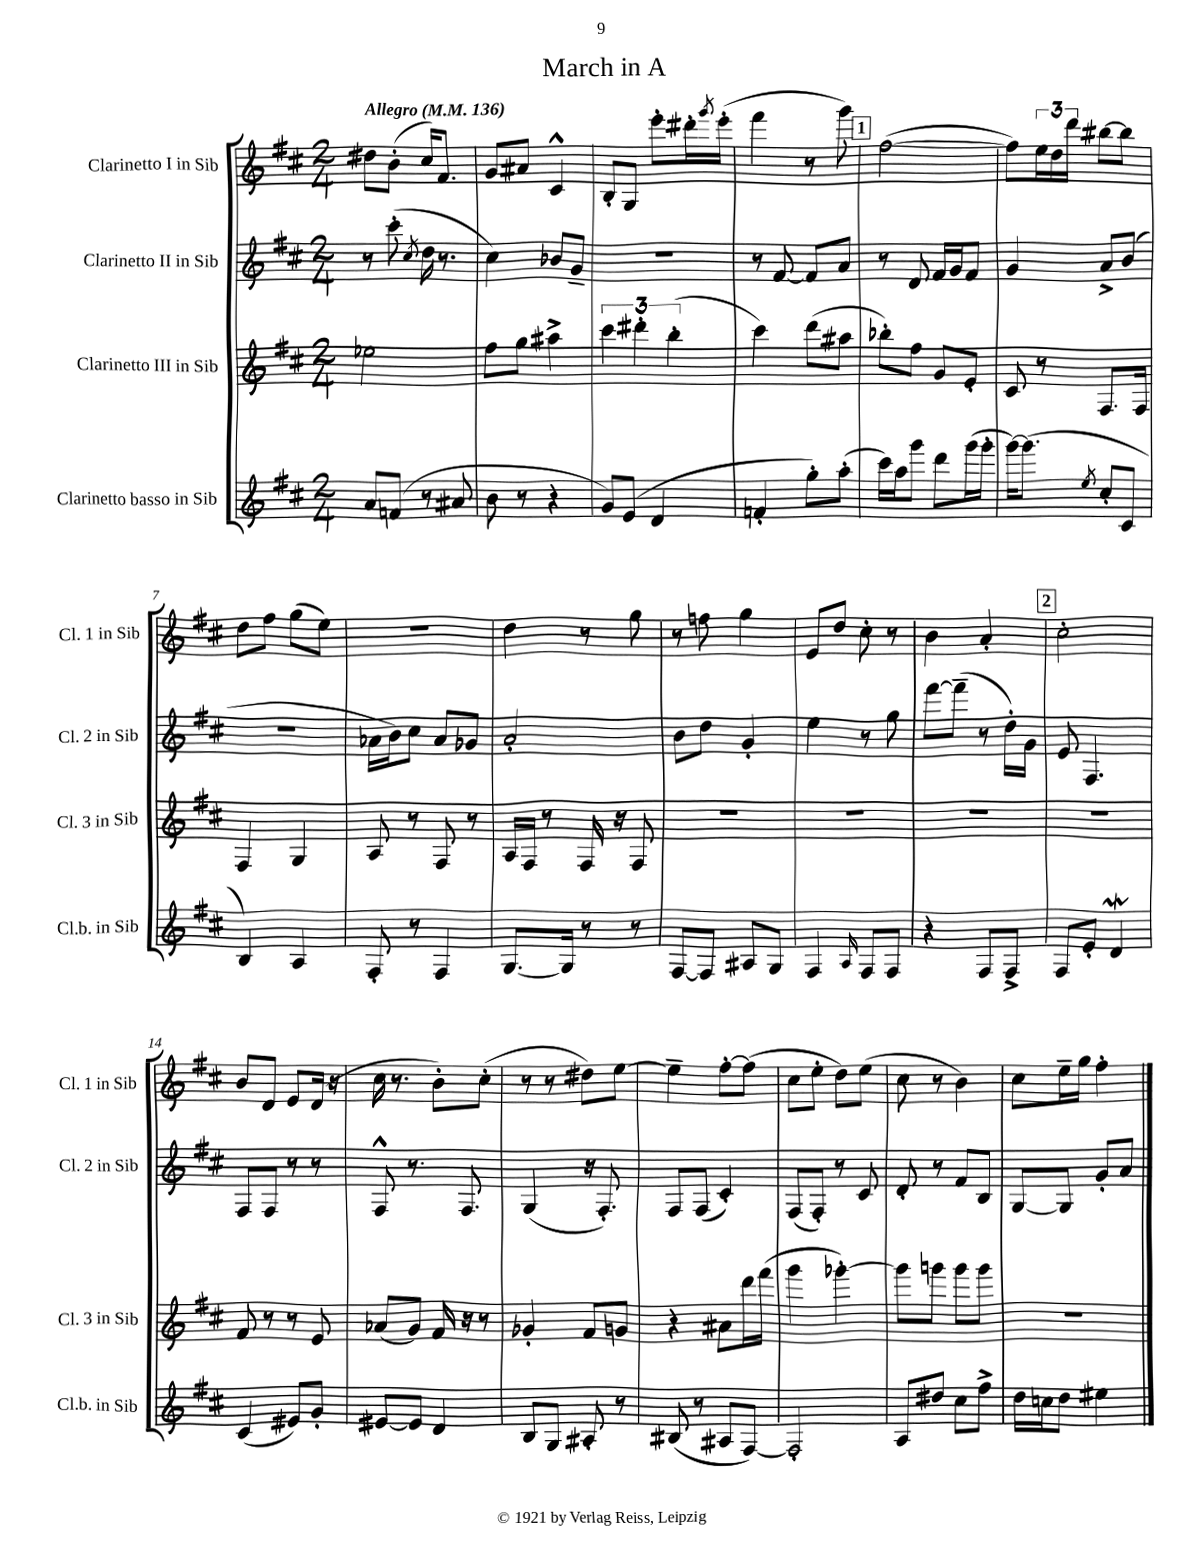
\header { title = "March in A" }
<<
\new StaffGroup <<
\new Staff = "s0" \with { instrumentName = "Clarinetto I in Sib" shortInstrumentName = "Cl. 1 in Sib" } {
    \clef treble \key d \major \numericTimeSignature \time 2/4 \tempo "Allegro" 4 = 136
    dis''8 b'8-.( cis''16) fis'8. |
    g'8 ais'8 cis'4-^ |
    b8-. g8 e'''8-. dis'''16-. \acciaccatura { g'''8 } e'''16-.( |
    fis'''4 r8 g'''8) |
    \mark \markup { \box "1" } fis''2~( |
    fis''8) \tuplet 3/2 { e''16 d''16 d'''16 } bis''8~ bis''8 |
    d''8 fis''8 g''8( e''8) |
    R2 |
    d''4 r8 g''8 |
    r8 f''8 g''4 |
    e'8 d''8 cis''8-. r8 |
    b'4 a'4-. |
    \mark \markup { \box "2" } cis''2-. |
    b'8 d'8 e'8 d'16( r16 |
    cis''16 r8. b'8-.) cis''8-.( |
    r8 r8 dis''8) e''8~ |
    e''4-- fis''8~-. fis''8( |
    cis''8 e''8-. d''8) e''8( |
    cis''8 r8 b'4) |
    cis''8 e''16-- g''16 fis''4-. \bar "|." |
}
\new Staff = "s1" \with { instrumentName = "Clarinetto II in Sib" shortInstrumentName = "Cl. 2 in Sib" } {
    \clef treble \key d \major \numericTimeSignature \time 2/4
    r8 cis'''8-.( \acciaccatura { cis''8 } d''16 r8. |
    cis''4) bes'8 g'8-- |
    R2 |
    r8 fis'8~ fis'8 a'8 |
    \mark \markup { \box "1" } r8 d'8 fis'16 g'16 fis'8 |
    g'4 a'8-> b'8( |
    r2 |
    aes'16 b'16) cis''8 aes'8 ges'8 |
    a'2-. |
    b'8 d''8 g'4-. |
    e''4 r8 g''8 |
    fis'''8~ fis'''8--( r8 d''16-.) g'16 |
    \mark \markup { \box "2" } e'8 fis4. |
    fis8 fis8 r8 r8 |
    fis8-^ r8. fis8. |
    g4( r16 fis8.-.) |
    fis8 fis8( cis'4-.) |
    fis8( fis8-.) r8 cis'8 |
    d'8-. r8 fis'8 b8 |
    g8~ g8 g'8-. a'8 \bar "|." |
}
\new Staff = "s2" \with { instrumentName = "Clarinetto III in Sib" shortInstrumentName = "Cl. 3 in Sib" } {
    \clef treble \key d \major \numericTimeSignature \time 2/4
    ees''2 |
    fis''8 g''8 ais''4-> |
    \tuplet 3/2 { cis'''4 dis'''4-. b''4-.( } |
    cis'''4) d'''8( ais''8 |
    \mark \markup { \box "1" } bes''8-.) fis''8 g'8 e'8-. |
    cis'8 r8 fis8. fis16 |
    fis4 g4 |
    a8 r8 fis8 r8 |
    a16 fis16 r8 fis16 r16 fis8 |
    R2 |
    R2 |
    R2 |
    \mark \markup { \box "2" } R2 |
    fis'8 r8 r8 e'8 |
    aes'8( g'8) fis'16 r16 r8 |
    ges'4-. fis'8 g'8 |
    r4 ais'8 d'''16 fis'''16( |
    g'''4 ges'''4~-.) |
    ges'''8 g'''8 g'''8 g'''8 |
    R2 \bar "|." |
}
\new Staff = "s3" \with { instrumentName = "Clarinetto basso in Sib" shortInstrumentName = "Cl.b. in Sib" } {
    \clef treble \key d \major \numericTimeSignature \time 2/4
    a'8 f'8( r8 ais'8 |
    b'8 r8 r4 |
    g'8) e'8( d'4 |
    f'4-. g''8-.) a''8-.( |
    \mark \markup { \box "1" } cis'''16) a''16 g'''8 d'''8 g'''16( g'''16-. |
    g'''16~) g'''8.( \acciaccatura { e''8 } cis''8-. cis'8 |
    b4) a4 |
    fis8-. r8 fis4 |
    g8.~ g16 r8 r8 |
    fis8~ fis8 ais8 g8 |
    fis4 \grace { a16 } fis8 fis8 |
    r4 fis8 fis8-> |
    \mark \markup { \box "2" } fis8 e'8-. d'4\mordent |
    cis'4( eis'8) g'8-. |
    eis'8~ eis'8 d'4 |
    b8 g8 ais8-. r8 |
    bis8( r8 ais8 fis8~) |
    fis2-. |
    a8 dis''8 cis''8 fis''8-> |
    d''16 c''16 d''8 eis''4 \bar "|." |
}
>>
>>
